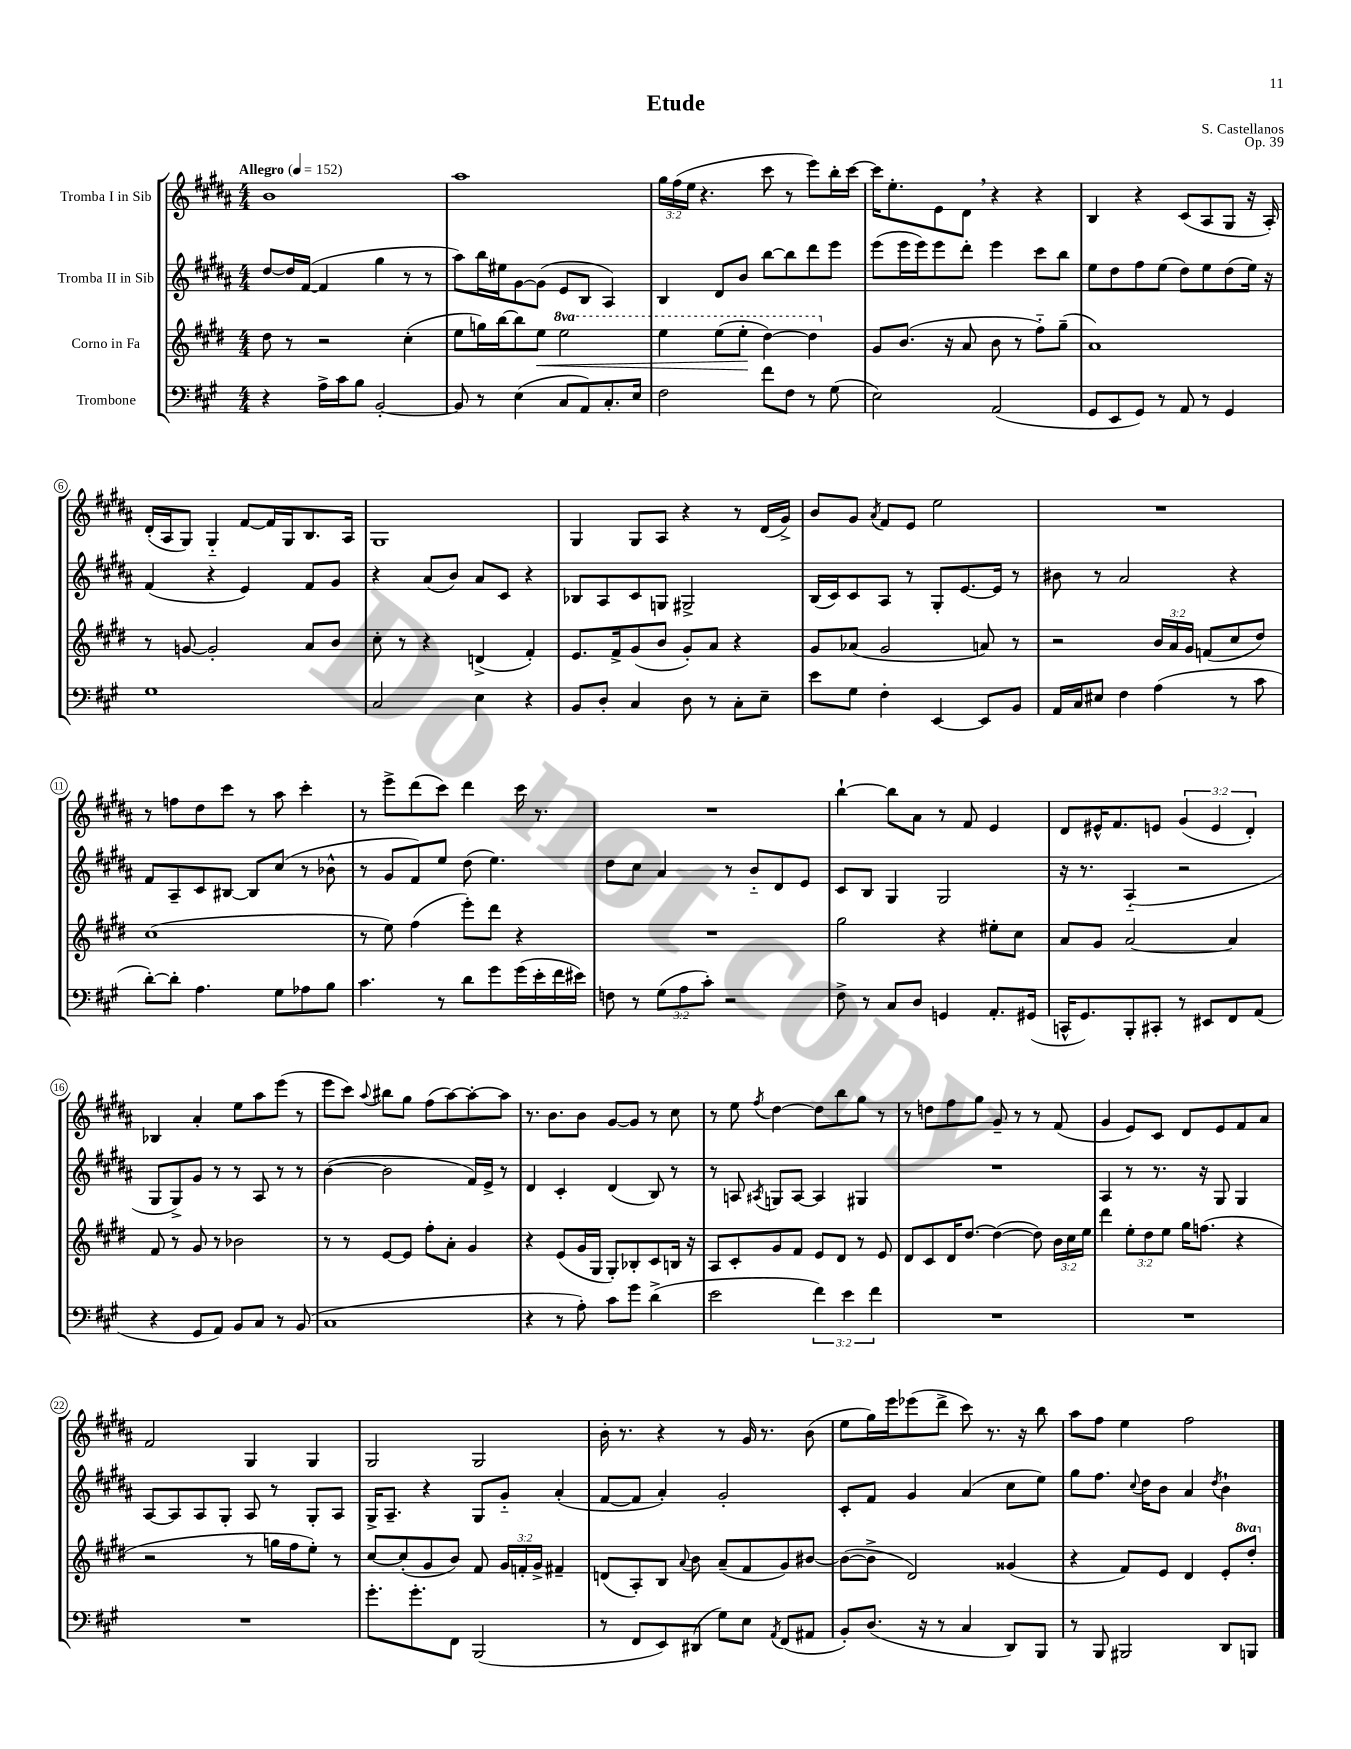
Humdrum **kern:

**kern	**kern	**kern	**kern
*staff4	*staff3	*staff2	*staff1
*clefF4	*clefG2	*clefG2	*clefG2
*k[f#c#g#]	*k[f#c#g#d#]	*k[f#c#g#d#a#]	*k[f#c#g#d#a#]
*M4/4	*M4/4	*M4/4	*M4/4
*MM152	*MM152	*MM152	*MM152
4r	8dd#	[8dd#	1b
.	8r	16dd#]	.
.	.	([16f#	.
16A^	2r	4f#]	.
16c#	.	.	.
8B	.	.	.
[2BB'	.	4gg#	.
.	(4cc#'	8r	.
.	.	8r	.
=	=	=	=
8BB]	8ee	8aa#)	1aa#
8r	16gg)	16bb	.
.	[16bb	16ee#	.
(4E	8bb]	[8g#	.
.	8ee	(8g#]	.
8C#	2eee	8e	.
8AA)	.	8B	.
8.C#'	.	4A#)	.
16E	.	.	.
=	=	=	=
2F#	4eee	4B	24gg#
.	.	.	(24ff#
.	.	.	24ee
.	.	.	4.r
.	(8eee	8d#	.
.	8eee'	8b	.
8f#	[4ddd#)	[8bb	8ccc#
8F#	.	8bb]	8r
8r	4ddd#]	8ddd#	8eee)
(8G#	.	8eee	16bb'
.	.	.	[16ccc#
=	=	=	=
2E)	8g#	(8eee	16ccc#]
.	.	.	8.ee'
.	(8.b	16eee	.
.	.	16eee)	.
.	.	8eee	8e
.	16r	.	.
.	8a	8ddd#'	8d#
(2AA	8b	4eee	4r
.	8r	.	.
.	8ff#'~)	8ccc#	4r
.	(8gg#~	8bb	.
=	=	=	=
8GG#	1a)	8ee	4B
8EE	.	8dd#	.
8GG#)	.	8ff#	4r
8r	.	(8ee	.
8AA	.	8dd#)	(8c#
8r	.	8ee	8A#
4GG#	.	(8dd#	8G#
.	.	16ee)	16r
.	.	16r	16A#')
=	=	=	=
1G#	8r	(4f#	(16d#'
.	.	.	16A#
.	[8g	.	8G#)
.	2g']	4r	4G#'~
.	.	4e)	[8f#
.	.	.	16f#]
.	.	.	16G#
.	8a	8f#	8.B
.	8b	8g#	.
.	.	.	16A#
=	=	=	=
2C#	8cc#'	4r	1G#
.	8r	.	.
.	4r	(8a#	.
.	.	8b)	.
4E	(4d^	8a#	.
.	.	8c#	.
4r	4f#')	4r	.
=	=	=	=
8BB	8.e	8B-	4G#
8D'	.	8A#	.
.	16f#^	.	.
4C#	(8g#	8c#	8G#
.	8b	8G	8A#
8D	8g#')	2G#^	4r
8r	8a	.	.
8C#'	4r	.	8r
8E~	.	.	(16d#
.	.	.	16g#^)
=	=	=	=
8e	8g#	(16B	8b
.	.	16c#)	.
8G#	(8a-	8c#	8g#
.	.	.	8qa#
4F#'	2g#	8A#	8f#
.	.	8r	8e
[4EE	.	8G#'	2ee
.	.	[8.e	.
8EE]	8a)	.	.
.	.	16e]	.
8BB	8r	8r	.
=	=	=	=
16AA	2r	8b#	1r
16C#	.	.	.
8E#	.	8r	.
4F#	.	2a#	.
(4A	24b	.	.
.	24a	.	.
.	24g#	.	.
.	(8f	.	.
8r	8cc#	4r	.
8c#	8dd#)	.	.
=	=	=	=
[8d')	(1cc#	8f#	8r
8d']	.	8A#~	8ff
4.A	.	8c#	8dd#
.	.	[8B#	8ccc#
.	.	8B#]	8r
8G#	.	(8cc#	8aa#
8A-	.	8r	4ccc#'
8B	.	8b-^^	.
=	=	=	=
4.c#	8r	8r	8r
.	8ee)	8g#	8eee^
.	(4ff#	8f#)	(8ddd#
8r	.	8ee	8ccc#)
8d	8eee')	(8dd#	4ddd#
8g#	8ddd#	4.ee)	.
(16g#	4r	.	16ccc#
16e'	.	.	8.r
16f#	.	.	.
16e#)	.	.	.
=	=	=	=
8F	1r	8dd#	1r
8r	.	8cc#	.
(12G#	.	4a#	.
12A	.	.	.
12c#')	.	.	.
2r	.	8r	.
.	.	8b'~	.
.	.	8d#	.
.	.	8e	.
=	=	=	=
8F#^	2gg#	8c#	[4bb`
8r	.	8B	.
8C#	.	4G#	8bb]
8D	.	.	8a#
4GG	4r	2G#	8r
.	.	.	8f#
8.AA'	8ee#'	.	4e
.	8cc#	.	.
(16GG#	.	.	.
=	=	=	=
16CC^^	8a	16r	8d#
8.GG#)	.	8.r	.
.	8g#	.	16e#^^
.	.	.	8.f#
8BBB'	[2a	(4A#'~	.
8CC#'	.	.	8e
8r	.	2r	(6g#
8EE#	.	.	.
.	.	.	6e
8FF#	4a]	.	.
.	.	.	6d#')
(8AA	.	.	.
=	=	=	=
4r	8f#	8G#	4B-
.	8r	8G#^)	.
8GG#	8g#	8g#	4a#'
8AA)	8r	8r	.
8BB	2b-	8r	8ee
8C#	.	8A#	8aa#
8r	.	8r	(8eee
(8BB	.	8r	8r
=	=	=	=
1C#	8r	([4b	8eee
.	8r	.	8ccc#)
.	.	.	8qqaa#
.	[8e	2b]	8bb#
.	8e]	.	8gg#
.	8ff#'	.	(8ff#
.	8a'	.	[8aa#)
.	4g#	16f#)	8aa#'_
.	.	16e^	.
.	.	8r	8aa#]
=	=	=	=
4r	4r	4d#	8.r
.	.	.	8.b
8r	(8e	4c#'	.
8A')	16g#	.	8b
.	16G#	.	.
8c#	8G#')	(4d#	[8g#
8g#	8B-'	.	8g#]
(4d^	8c#	8B)	8r
.	16B	8r	8cc#
.	16r	.	.
=	=	=	=
2e	8A	8r	8r
.	8c#'	8A	8ee
.	.	8qA#	8qff#
.	8g#	8G	[4dd#
.	8f#	[8A#	.
6f#)	8e	4A#]	8dd#]
.	8d#	.	8bb
6e	.	.	.
.	8r	4G#	8gg#
6f#	.	.	.
.	8e	.	8r
=	=	=	=
1r	8d#	1r	8r
.	8c#	.	8dd
.	16d#	.	8ff#
.	[8.dd#	.	.
.	.	.	8gg#
.	(4dd#_	.	8g#~
.	.	.	8r
.	8dd#])	.	8r
.	24b	.	(8f#
.	24cc#	.	.
.	24ee	.	.
=	=	=	=
1r	4ddd#	4A#	4g#
.	12ee'	8r	8e)
.	12dd#	.	.
.	.	8.r	8c#
.	12ee	.	.
.	16gg#	.	8d#
.	(8.ff	16r	.
.	.	8G#	8e
.	4r	4G#	8f#
.	.	.	8a#
=	=	=	=
1r	2r	[8A#	2f#
.	.	8A#]	.
.	.	8A#	.
.	.	8G#'	.
.	8r	8A#	4G#
.	16gg	8r	.
.	16ff#	.	.
.	8ee')	8G#'	4G#
.	8r	8A#	.
=	=	=	=
8.g#'	[8cc#	16G#^	2G#
.	.	8.A#~	.
.	(8cc#']	.	.
8.g#'	.	.	.
.	8g#	4r	.
8FF#	8b)	.	.
(2BBB	8f#	8G#	2G#
.	24g#	8g#'~	.
.	24f'	.	.
.	24g#^	.	.
.	4f#~	(4a#'	.
=	=	=	=
8r	(8d	[8f#	16b'
.	.	.	8.r
8FF#	8A')	8f#]	.
8EE)	8B	4a#')	4r
.	8qqa	.	.
(8DD#	8b	.	.
8G#)	(8a~	2g#'	8r
8E	8f#	.	16g#
.	.	.	8.r
8qAA	.	.	.
(8FF#	8g#)	.	.
8AA#	[8b#	.	(8b
=	=	=	=
8BB')	(8b#_	8c#'	8ee
(8.D	8b#^]	8f#	16gg#)
.	.	.	16eee
.	2d#)	4g#	(8eee-
16r	.	.	.
8r	.	.	8ddd#^
4C#	.	(4a#	8ccc#)
.	.	.	8.r
8DD)	(4g##	8cc#	.
.	.	.	16r
8BBB	.	8ee)	8bb
=	=	=	=
8r	4r	8gg#	8aa#
8BBB	.	8.ff#	8ff#
2BBB#	8f#)	.	4ee
.	.	8qqcc#	.
.	.	16dd#	.
.	8e	8b	.
.	4d#	4a#	2ff#
.	.	8qdd#	.
8DD	8e'	4b`	.
8BBB	8ddd#'	.	.
==	==	==	==
*-	*-	*-	*-
